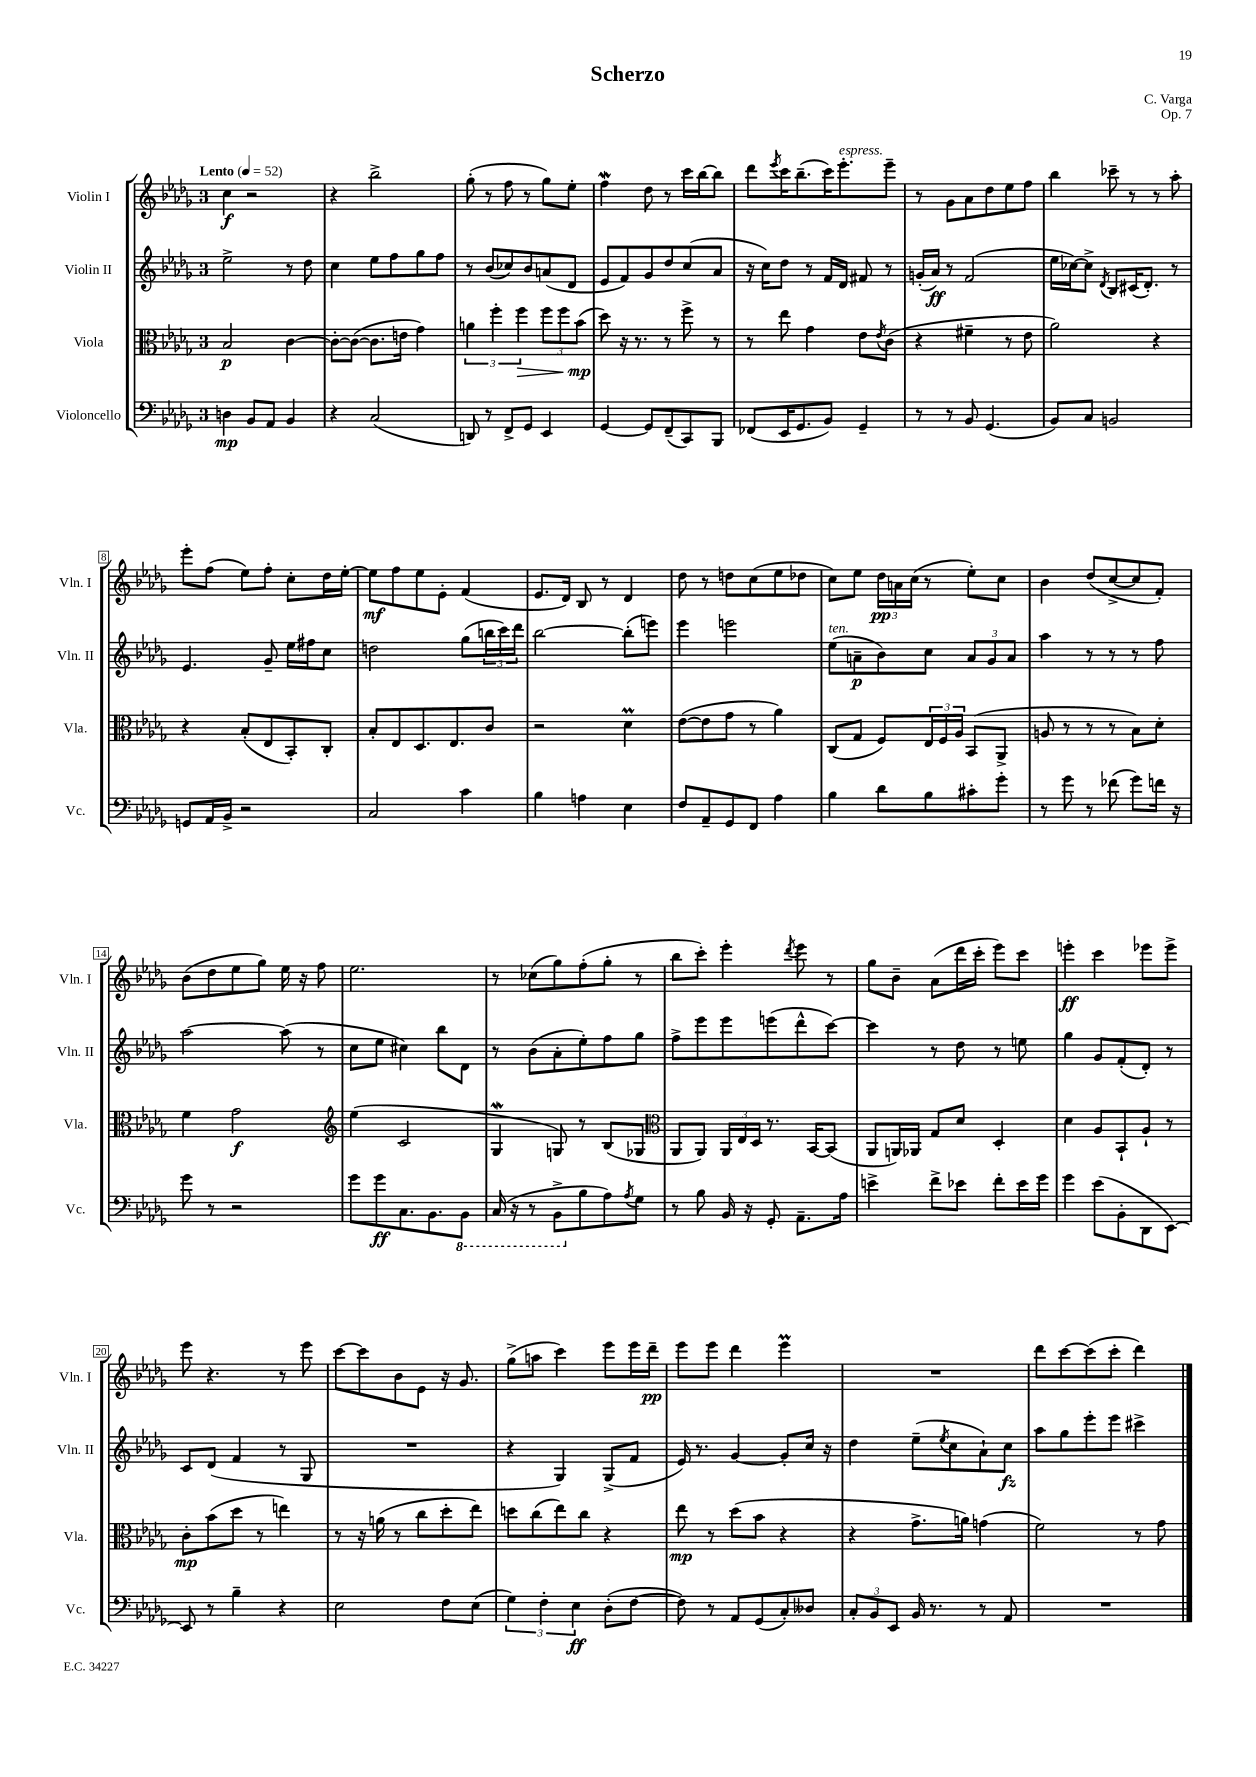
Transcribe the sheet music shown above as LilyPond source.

\header { title = "Scherzo" composer = "C. Varga" opus = "Op. 7" }
<<
\new StaffGroup <<
\new Staff = "s0" \with { instrumentName = "Violin I" shortInstrumentName = "Vln. I" } {
    \clef treble \key des \major \once \override Staff.TimeSignature.style = #'single-digit \time 3/4 \tempo "Lento" 4 = 52
    c''4\f r2 |
    r4 bes''2-> |
    ges''8-.( r8 f''8 r8 ges''8) ees''8-. |
    f''4\mordent des''8 r8 c'''16 bes''16~ bes''8 |
    des'''8 \acciaccatura { ees'''8 } c'''16 bes''8.--( c'''16) ees'''8.-.^\markup { \italic "espress." } ees'''8-- |
    r8 ges'8 aes'8 des''8 ees''8 f''8 |
    bes''4 ces'''8-- r8 r8 aes''8-. |
    ees'''8-. f''8( ees''8) f''8-. c''8-. des''16 ees''16~-. |
    ees''8\mf f''8 ees''8 ees'8-. f'4( |
    ees'8. des'16) bes8 r8 des'4 |
    des''8 r8 d''8 c''8( ees''8 des''8 |
    c''8) ees''8 \tuplet 3/2 { des''16\pp a'16 c''16( } r8 ees''8-.) c''8 |
    bes'4 des''8( c''8~-> c''8 f'8-.) |
    bes'8( des''8 ees''8 ges''8) ees''16 r16 f''8 |
    ees''2. |
    r8 ces''8( ges''8) f''8-.( ges''8-. r8 |
    bes''8 c'''8-.) ees'''4-. \acciaccatura { des'''8 } ees'''8 r8 |
    ges''8 bes'8-- aes'8( des'''16 c'''16-. ees'''8) c'''8 |
    e'''4-.\ff c'''4 ees'''8 ees'''8-> |
    ees'''8 r4. r8 ees'''8 |
    c'''8~ c'''8 bes'8 ees'8 r16 ges'8. |
    ges''8->( a''8 c'''4) ees'''8 ees'''16 des'''16--\pp |
    ees'''8 ees'''8 des'''4 ees'''4\prall |
    R2. |
    des'''8 c'''8~ c'''8( c'''8-. des'''4) \bar "|." |
}
\new Staff = "s1" \with { instrumentName = "Violin II" shortInstrumentName = "Vln. II" } {
    \clef treble \key des \major \once \override Staff.TimeSignature.style = #'single-digit \time 3/4
    ees''2-> r8 des''8 |
    c''4 ees''8 f''8 ges''8 f''8 |
    r8 bes'8( ces''8) bes'8 a'8( des'8 |
    ees'8 f'8) ges'8 des''8 c''8( aes'8 |
    r16 c''16) des''8 r8 f'16 des'16 fis'8 r8 |
    g'16-.( aes'16\ff) r8 f'2( |
    ees''16 ces''16~) ces''8-> \acciaccatura { des'8 } bes8 cis'16( des'8.-.) r8 |
    ees'4. ges'8-- ees''16 fis''16 c''8 |
    d''2 ges''8( \tuplet 3/2 { b''16 c'''16) des'''16 } |
    bes''2~ bes''8-.( e'''8) |
    ees'''4 e'''2 |
    ees''8^\markup { \italic "ten." }( a'8--\p bes'8) c''8 \tuplet 3/2 { a'8 ges'8 a'8 } |
    aes''4 r8 r8 r8 f''8 |
    aes''2~ aes''8( r8 |
    c''8 ees''8 cis''4) bes''8 des'8 |
    r8 bes'8( aes'8-. ees''8-.) f''8 ges''8 |
    f''8-> ees'''8 ees'''8 e'''8( des'''8-^ c'''8~) |
    c'''4 r8 des''8 r8 e''8 |
    ges''4 ges'8 f'8-.( des'8-.) r8 |
    c'8 des'8( f'4 r8 ges8 |
    R2. |
    r4 ges4) ges8->( f'8 |
    ees'16) r8. ges'4~ ges'8-. c''16 r16 |
    des''4 ees''8--( \acciaccatura { ees''8 } c''8 aes'8-!) c''8\fz |
    aes''8 ges''8 ees'''8-. ees'''8 cis'''4-> \bar "|." |
}
\new Staff = "s2" \with { instrumentName = "Viola" shortInstrumentName = "Vla." } {
    \clef alto \key des \major \once \override Staff.TimeSignature.style = #'single-digit \time 3/4
    bes2\p c'4~ |
    c'8~-. c'8~( c'8. e'16 ges'4) |
    \tuplet 3/2 { a'4 f''4-. f''4\> } \tuplet 3/2 { f''8 f''8 bes'8\mp\!( } |
    des''8) r16 r8. r8 f''8-> r8 |
    r8 ees''8 ges'4 ees'8 \acciaccatura { ees'8 } c'8( |
    r4 fis'4-- r8 ees'8 |
    aes'2) r4 |
    r4 bes8-.( ees8 bes,8-.) c8-. |
    bes8-. ees8 des8. ees8. c'8 |
    r2 des'4\prall |
    ees'8~( ees'8 ges'8 r8 aes'4) |
    c8( ges8 f8) \tuplet 3/2 { ees16 f16 aes16 } bes,8( aes,8-> |
    a8 r8 r8 r8 bes8) des'8-. |
    f'4 ges'2\f |
    \clef treble ees''4( c'2 |
    ges4\mordent g8) r8 bes8( ges8 |
    \clef alto aes,8 aes,8) \tuplet 3/2 { aes,16 ees16 des16 } r8. bes,16~ bes,8( |
    aes,8 a,16) aes,16 ges8 des'8 des4-. |
    des'4 aes8 bes,8-! aes8-! r8 |
    c'8-.\mp bes'8( des''8 r8 e''4) |
    r8 r16 a'16( r8 c''8 des''8-. ees''8) |
    d''8 c''8( ees''8) c''8 r4 |
    ees''8\mp r8 des''8( bes'8 r4 |
    r4 ges'8.-> a'16) g'4( |
    f'2) r8 ges'8 \bar "|." |
}
\new Staff = "s3" \with { instrumentName = "Violoncello" shortInstrumentName = "Vc." } {
    \clef bass \key des \major \once \override Staff.TimeSignature.style = #'single-digit \time 3/4
    d4\mp bes,8 aes,8 bes,4 |
    r4 c2( |
    d,8) r8 f,8-> ges,8 ees,4 |
    ges,4~ ges,8 f,8--( c,8) bes,,8 |
    fes,8( ees,16 ges,8. bes,8) ges,4-- |
    r8 r8 bes,8 ges,4.( |
    bes,8) c8 b,2 |
    g,8 aes,16 bes,16-> r2 |
    c2 c'4 |
    bes4 a4 ees4 |
    f8 aes,8-- ges,8 f,8 aes4 |
    bes4 des'8 bes8 cis'8-. ges'8-. |
    r8 ges'8 r8 fes'8( ges'8) f'16 r16 |
    ges'8 r8 r2 |
    ges'8 ges'8\ff c8. bes,8. \ottava #-1 bes,,8 |
    c,16( r16 r8 bes,,8-> \ottava #0 bes8 aes8) \acciaccatura { aes8 } ges8 |
    r8 bes8 bes,16 r16 ges,8-. aes,8.-- aes16 |
    e'4-> f'8-> ees'8 f'8-. ees'16 ges'16 |
    ges'4 ees'8( bes,8-. des,8 ees,8~) |
    ees,8 r8 bes4-- r4 |
    ees2 f8 ees8( |
    \tuplet 3/2 { ges4) f4-. ees4\ff } des8-.( f8~ |
    f8) r8 aes,8 ges,8( c8-.) deses8 |
    \tuplet 3/2 { c8-. bes,8 ees,8 } bes,16 r8. r8 aes,8 |
    R2. \bar "|." |
}
>>
>>
\layout { \context { \Score \override BarNumber.stencil = #(make-stencil-boxer 0.1 0.3 ly:text-interface::print) } }
